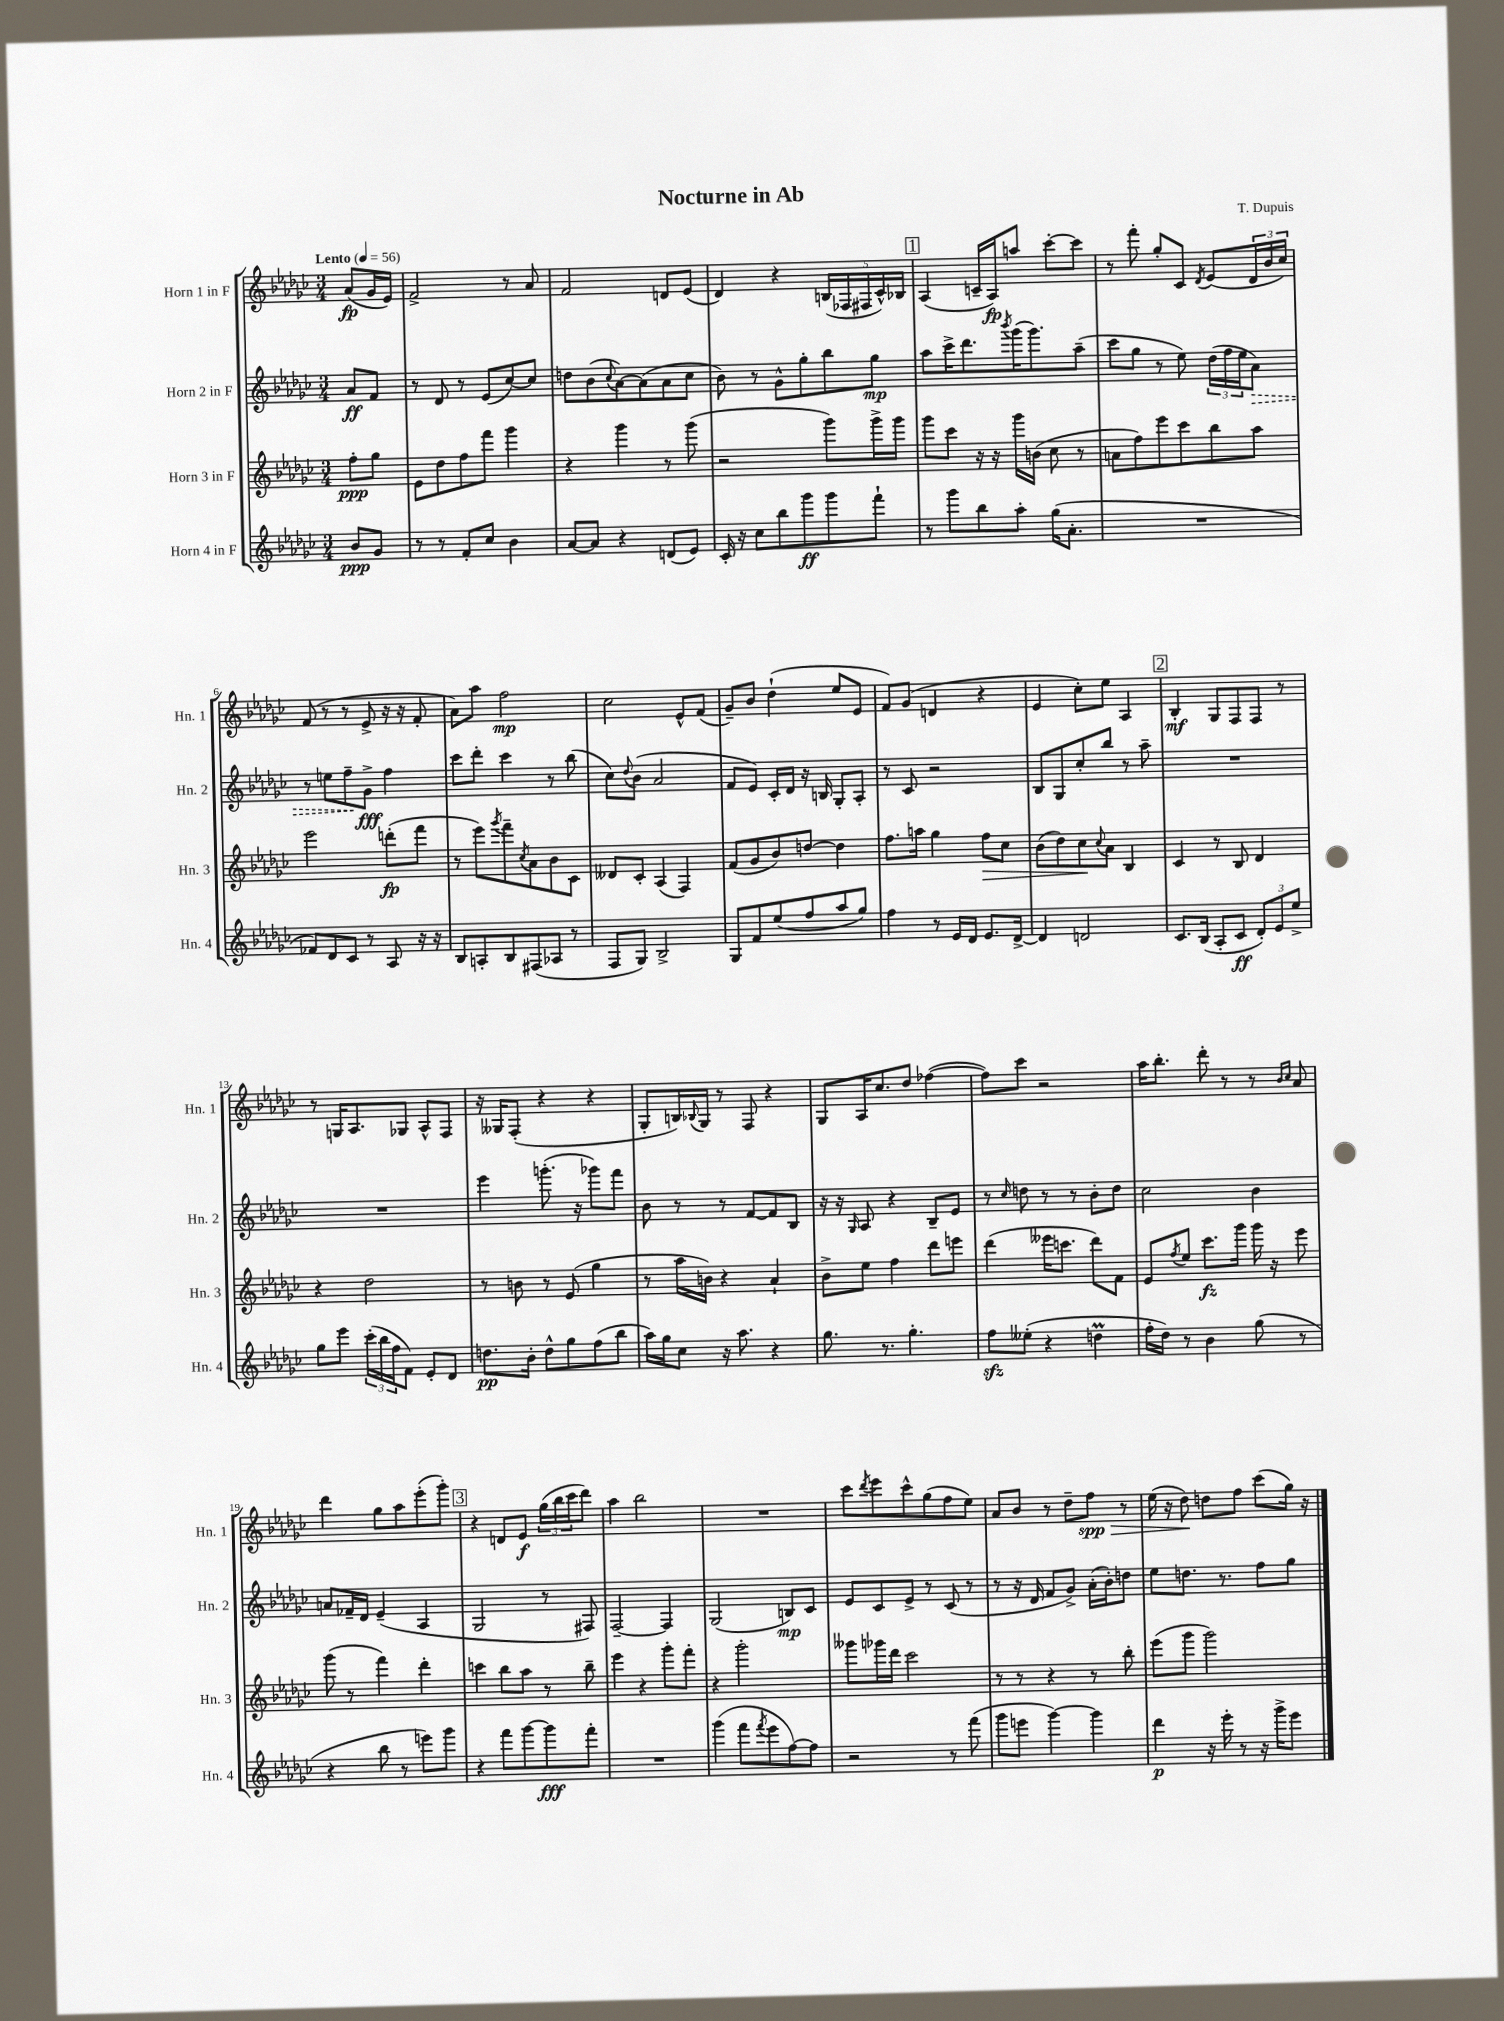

**kern	**dynam	**kern	**dynam	**kern	**dynam	**kern	**dynam
*part4	*part4	*part3	*part3	*part2	*part2	*part1	*part1
*staff4	*staff4	*staff3	*staff3	*staff2	*staff2	*staff1	*staff1
*I"Horn 4 in F	*	*I"Horn 3 in F	*	*I"Horn 2 in F	*	*I"Horn 1 in F	*
*I'Hn. 4	*	*I'Hn. 3	*	*I'Hn. 2	*	*I'Hn. 1	*
*clefG2	*	*clefG2	*	*clefG2	*	*clefG2	*
*k[b-e-a-d-g-c-]	*	*k[b-e-a-d-g-c-]	*	*k[b-e-a-d-g-c-]	*	*k[b-e-a-d-g-c-]	*
*M3/4	*	*M3/4	*	*M3/4	*	*M3/4	*
*MM56	*	*MM56	*	*MM56	*	*MM56	*
=	=	=	=	=	=	=	=
!	!	!	!	!	!	!LO:TX:a:B:t=Lento	!
8b-/L	ppp	8ff'\L	ppp	8a-/L	ff	(8a-/L	fp
8g-/J	.	8gg-\J	.	8f/J	.	16g-/L	.
.	.	.	.	.	.	16e-/JJ)	.
=1	=1	=1	=1	=1	=1	=1	=1
8r	.	8e-\L	.	8r	.	2f^/	.
8r	.	8dd-\	.	8d-/	.	.	.
8f'/L	.	8ff\	.	8r	.	.	.
8cc-/J	.	8fff\J	.	(8e-/L	.	.	.
4b-\	.	4ggg-\	.	[8cc-/)	.	8r	.
.	.	.	.	8cc-/J]	.	8a-/	.
=2	=2	=2	=2	=2	=2	=2	=2
[8a-/L	.	4r	.	8ddn\L	.	2f/	.
8a-/J]	.	.	.	(8b-\	.	.	.
.	.	.	.	8qqcc-/	.	.	.
4r	.	4ggg-\	.	[8a-\)	.	.	.
.	.	.	.	(8a-\]	.	.	.
(8dn/L	.	8r	.	8a-\	.	8dn/L	.
8e-/J)	.	(8ggg-\	.	8cc-\J	.	(8e-/J	.
=3	=3	=3	=3	=3	=3	=3	=3
16c-'/	.	2r	.	8b-\)	.	4d-/)	.
16r	.	.	.	.	.	.	.
8cc-\L	.	.	.	8r	.	.	.
8bb-\	.	.	.	8g-^^\L	.	4r	.
8ggg-\	ff	.	.	8gg-'\	.	.	.
8ggg-\	.	8ggg-\L)	.	8bb-\	.	(20Bn/LL	.
.	.	.	.	.	.	20F-X/	.
.	.	.	.	.	.	20F#X/	.
8fff`\J	.	16ggg-^\L	.	8gg-\J	mp	.	.
.	.	.	.	.	.	20c-^^/)	.
.	.	16ggg-\JJ	.	.	.	.	.
.	.	.	.	.	.	20B-X/JJ	.
!!LO:REH:place=s1:t=1
=4	=4	=4	=4	=4	=4	=4	=4
8r	.	8ggg-\L	.	8aa-\L	.	(4A-/	.
8ggg-\L	.	8ccc-\J	.	16ccc-^\K	.	.	.
.	.	.	.	8.ddd-\	.	.	.
8bb-\	.	16r	.	.	.	16cn~/LL	.
.	.	16r	.	.	.	16A-/J)	fp
.	.	.	.	8qbbb-/	.	.	.
8aa-'\J	.	16ggg-\LL	.	(16ggg-\K	.	8aan/J	.
.	.	(16bn\JJ	.	8.ggg-\)	.	.	.
(16gg-\KL	.	8cc-\	.	.	.	[8ccc-'\L	.
8.a-'\J	.	.	.	.	.	.	.
.	.	8r	.	(8aa-~\J	.	8ccc-\J]	.
=5	=5	=5	=5	=5	=5	=5	=5
2.r	.	8an\L	.	8ccc-\L	.	8r	.
.	.	8ff\)	.	8gg-\J	.	8fff'\	.
.	.	8eee-\	.	8r	.	8gg-'/L	.
.	.	8ccc-\	.	8ee-\)	.	8c-/J	.
.	.	.	.	.	.	8qd-/	.
.	.	8bb-\	.	(24dd-\LL	.	(8e-/L	.
.	.	.	.	24ff\	.	.	.
.	.	.	.	24ee-\J	.	.	.
!	!	!	!	!	!LO:HP:b	!	!
.	.	8aa-\J	.	8a-\J)	>	24d-/L	.
.	.	.	.	.	.	24b-/	.
.	.	.	.	.	.	24cc-/JJ)	.
!!LO:LB:g=z
=6	=6	=6	=6	=6	=6	=6	=6
8f-X/L)	.	2eee-\	.	8r	.	(8f/	.
8d-/	.	.	.	8een\L	.	8r	.
8c-/J	.	.	.	8ff~\	.	8r	.
8r	.	.	.	8g-^\J	] fff	8e-^/	.
8A-/	.	(8dddn'\L	fp	4ff\	.	16r	.
.	.	.	.	.	.	16r	.
16r	.	8fff\J	.	.	.	8f'/	.
16r	.	.	.	.	.	.	.
=7	=7	=7	=7	=7	=7	=7	=7
8B-/L	.	8r	.	8ccc-\L	.	8a-\L)	.
8An'/	.	8eee-\L)	.	8ddd-'\J	.	8aa-\J	.
.	.	8qggg-/	.	.	.	.	.
8B-/	.	8fff~\	.	4ccc-\	.	2ff\	mp
.	.	8qcc-/	.	.	.	.	.
(8F#X/	.	8a-\	.	.	.	.	.
8A-X/J	.	8b-\	.	8r	.	.	.
8r	.	8c-\J	.	(8bb-\	.	.	.
=8	=8	=8	=8	=8	=8	=8	=8
8F/L	.	8d--X/L	.	8cc-\L)	.	2cc-\	.
.	.	.	.	8qqdd-/	.	.	.
8G-/J)	.	8c-'/J	.	(8b-\J	.	.	.
2B-^/	.	(4A-/	.	2a-/	.	.	.
.	.	4F/)	.	.	.	8e-^^/L	.
.	.	.	.	.	.	(8f/J	.
=9	=9	=9	=9	=9	=9	=9	=9
8G-/L	.	(8f/L	.	8f/L	.	8g-~/L)	.
8f/	.	8g-/	.	8e-/J)	.	8b-/J	.
(8ee-/	.	8b-/)	.	16c-'/LL	.	(4dd-`\	.
.	.	.	.	16d-/JJ	.	.	.
8ff/	.	[8ddn/J	.	16r	.	.	.
.	.	.	.	16Bn/	.	.	.
8aa-/	.	4dd\]	.	8G-'/L	.	8ee-/L	.
8gg-/J)	.	.	.	8A-'/J	.	8e-/J	.
=10	=10	=10	=10	=10	=10	=10	=10
4ff\	.	8.ff\L	.	8r	.	8f/L)	.
.	.	.	.	8c-/	.	(8g-/J	.
.	.	16aan\Jk	.	.	.	.	.
8r	.	4gg-\	.	2r	.	4dn/	.
16e-/LL	.	.	.	.	.	.	.
16d-/JJ	.	.	.	.	.	.	.
!	!	!	!LO:HP:b	!	!	!	!
8.e-/L	.	8ff\L	>	.	.	4r	.
.	.	8cc-\J	.	.	.	.	.
[16d-^/Jk	.	.	.	.	.	.	.
=11	=11	=11	=11	=11	=11	=11	=11
4d-/]	.	(8b-\L	.	8B-/L	.	4e-/	.
.	.	8dd-\)	.	8G-/	.	.	.
2dn/	.	8cc-\	.	8cc-'/	.	8cc-'\L)	.
.	.	8qqcc-/	.	.	.	.	.
.	.	8a-\J	]	8bb-/J	.	8ee-\J	.
.	.	4B-/	.	8r	.	4A-/	.
.	.	.	.	8aa-~\	.	.	.
!!LO:REH:place=s1:t=2
=12	=12	=12	=12	=12	=12	=12	=12
8.c-/L	.	4c-/	.	2.r	.	4B-'/	mf
(16B-/Jk	.	.	.	.	.	.	.
8A-'/L	.	8r	.	.	.	8G-/L	.
8c-/J	ff	8B-/	.	.	.	8F/	.
12d-'/L)	.	4d-/	.	.	.	8F/J	.
12e-/	.	.	.	.	.	.	.
.	.	.	.	.	.	8r	.
12ee-^/J	.	.	.	.	.	.	.
!!LO:LB:g=z
=13	=13	=13	=13	=13	=13	=13	=13
8gg-\L	.	4r	.	2.r	.	8r	.
8eee-\J	.	.	.	.	.	16Gn/KL	.
.	.	.	.	.	.	8.A-/	.
(24ccc-'\LL	.	2dd-\	.	.	.	.	.
24bb-\	.	.	.	.	.	.	.
24ff\J	.	.	.	.	.	.	.
8f\J)	.	.	.	.	.	8G-X/J	.
8e-'/L	.	.	.	.	.	8A-^^/L	.
8d-/J	.	.	.	.	.	8F/J	.
=14	=14	=14	=14	=14	=14	=14	=14
8.ddn\L	pp	8r	.	4eee-\	.	16r	.
.	.	.	.	.	.	16G--X/KL	.
.	.	8bn\	.	.	.	(8F'/J	.
16b-'\Jk	.	.	.	.	.	.	.
8dd^^\L	.	8r	.	(8.gggn'\	.	4r	.
8gg-\	.	(8e-/	.	.	.	.	.
.	.	.	.	16r	.	.	.
(8ff\	.	4gg-\	.	8ggg-X\L)	.	4r	.
8bb-\J	.	.	.	8fff\J	.	.	.
=15	=15	=15	=15	=15	=15	=15	=15
16aa-\LL)	.	8r	.	8b-\	.	8G-'/L	.
16gg-\J	.	.	.	.	.	.	.
8cc-\J	.	16aa-\LL	.	8r	.	16Bn/L)	.
.	.	.	.	.	.	8qqB-X/	.
.	.	16bn\JJ)	.	.	.	16G-/JJ	.
16r	.	4r	.	8r	.	8r	.
8.aa-\	.	.	.	.	.	.	.
.	.	.	.	[8f/L	.	8F/	.
4r	.	4a-`/	.	8f/]	.	4r	.
.	.	.	.	8B-/J	.	.	.
=16	=16	=16	=16	=16	=16	=16	=16
8.gg-\	.	8b-^\L	.	16r	.	8G-/L	.
.	.	.	.	16r	.	.	.
.	.	.	.	16qqG-/	.	.	.
.	.	8ee-\J	.	8A-/	.	16A-/K	.
8.r	.	.	.	.	.	8.cc-/	.
.	.	4ff\	.	4r	.	.	.
4.gg-'\	.	.	.	.	.	8dd-/J	.
.	.	8ddd-\L	.	8B-~/L	.	([4ff-X\	.
.	.	8eeen\J	.	8e-/J	.	.	.
=17	=17	=17	=17	=17	=17	=17	=17
8ffzz\L	.	(4ddd-\	.	8r	.	8ff-\L])	.
.	.	.	.	16qqcc-/	.	.	.
(8ee--X'\J	.	.	.	8ddn\	.	8ccc-\J	.
4r	.	16eee--X\KL	.	8r	.	2r	.
.	.	8.cccn\J	.	.	.	.	.
.	.	.	.	8r	.	.	.
4ddnm\	.	8ddd-\L)	.	8b-'\L	.	.	.
.	.	8f\J	.	8dd\J	.	.	.
=18	=18	=18	=18	=18	=18	=18	=18
16ff'\LL	.	8e-/L	.	2cc-\	.	16aa-\KL	.
16dd-\JJ)	.	.	.	.	.	8.bb-'\J	.
.	.	8qff/	.	.	.	.	.
8r	.	8ee-/J	.	.	.	.	.
4b-\	.	8.ccc-\L	fz	.	.	8ddd-'\	.
.	.	.	.	.	.	8r	.
.	.	16ggg-\Jk	.	.	.	.	.
(8gg-\	.	16ggg-\	.	4b-\	.	8r	.
.	.	16r	.	.	.	.	.
.	.	.	.	.	.	16qqb-/LL	.
.	.	.	.	.	.	16qqcc-/JJ	.
8r	.	8eee-\	.	.	.	8a-/	.
!!LO:LB:g=z
=19	=19	=19	=19	=19	=19	=19	=19
4r	.	(8ggg-\	.	8an/L	.	4ddd-\	.
.	.	8r	.	16f-X~/L	.	.	.
.	.	.	.	16d-/JJ	.	.	.
8bb-\	.	4fff\)	.	(4e-~/	.	8gg-\L	.
8r	.	.	.	.	.	8aa-\	.
8eeen\L)	.	4ddd-'\	.	4A-/	.	(8eee-'\	.
8ggg-\J	.	.	.	.	.	8ggg-'\J)	.
!!LO:REH:place=s1:t=3
=20	=20	=20	=20	=20	=20	=20	=20
4r	.	4cccn\	.	2G-/	.	4r	.
8fff\L	.	8bb-\L	.	.	.	8dn/L	.
[8ggg-\	.	8aa-\J	.	.	.	8e-/J	f
8ggg-\]	fff	8r	.	8r	.	(24gg-\LL	.
.	.	.	.	.	.	24bb-\	.
.	.	.	.	.	.	24ccc-\J	.
8fff'\J	.	8bb-~\	.	8F#X/)	.	8ddd-\J)	.
=21	=21	=21	=21	=21	=21	=21	=21
2.r	.	4eee-\	.	[2F~/	.	4aa-\	.
.	.	4r	.	.	.	2bb-\	.
.	.	8ggg-'\L	.	4F/]	.	.	.
.	.	8fff'\J	.	.	.	.	.
=22	=22	=22	=22	=22	=22	=22	=22
(4ggg-\	.	4r	.	(2G-/	.	2.r	.
8fff\L	.	2ggg-'\	.	.	.	.	.
8qfff/	.	.	.	.	.	.	.
8eee-\	.	.	.	.	.	.	.
[8ff\)	.	.	.	8Bn/L)	mp	.	.
8ff\J]	.	.	.	8c-/J	.	.	.
=23	=23	=23	=23	=23	=23	=23	=23
2r	.	8ggg--X\L	.	8e-/L	.	8ccc-\L	.
.	.	.	.	.	.	8qddd-/	.
.	.	16ggg-X\L	.	8c-/	.	8eee-\	.
.	.	16ddd-\JJ	.	.	.	.	.
.	.	2ccc-\	.	8e-^/J	.	8ccc-^^\	.
.	.	.	.	8r	.	(8gg-\	.
8r	.	.	.	(8c-/	.	8ff\	.
(8fff\	.	.	.	8r	.	8ee-\J)	.
=24	=24	=24	=24	=24	=24	=24	=24
8ggg-\L	.	8r	.	8r	.	8a-/L	.
8eeen\J	.	8r	.	16r	.	8b-/J	.
.	.	.	.	16d-/	.	.	.
[4ggg-\)	.	4r	.	8f/L	.	8r	.
.	.	.	.	8g-^/J)	.	8dd-~\L	.
!	!	!	!	!	!	!	!LO:HP:b
4ggg-\]	.	8r	.	(16a-'\LL	.	8ff\J	> spp
.	.	.	.	16b-'\J)	.	.	.
.	.	8bb-'\	.	8ddn\J	.	8r	.
=25	=25	=25	=25	=25	=25	=25	=25
4ddd-\	p	(8eee-\L	.	8ee-\L	.	(16ee-\	.
.	.	.	.	.	.	16r	.
.	.	8ggg-\J	.	8.ddn\J	.	8dd-\)	.
16r	.	2ggg-\)	.	.	.	8ddn\L	]
16eee-'\	.	.	.	8.r	.	.	.
8r	.	.	.	.	.	8ff\J	.
16r	.	.	.	8ff\L	.	(8ccc-\L	.
16ggg-^\KL	.	.	.	.	.	.	.
8eee-\J	.	.	.	8gg-\J	.	16gg-\Jk)	.
.	.	.	.	.	.	16r	.
==	==	==	==	==	==	==	==
*-	*-	*-	*-	*-	*-	*-	*-
